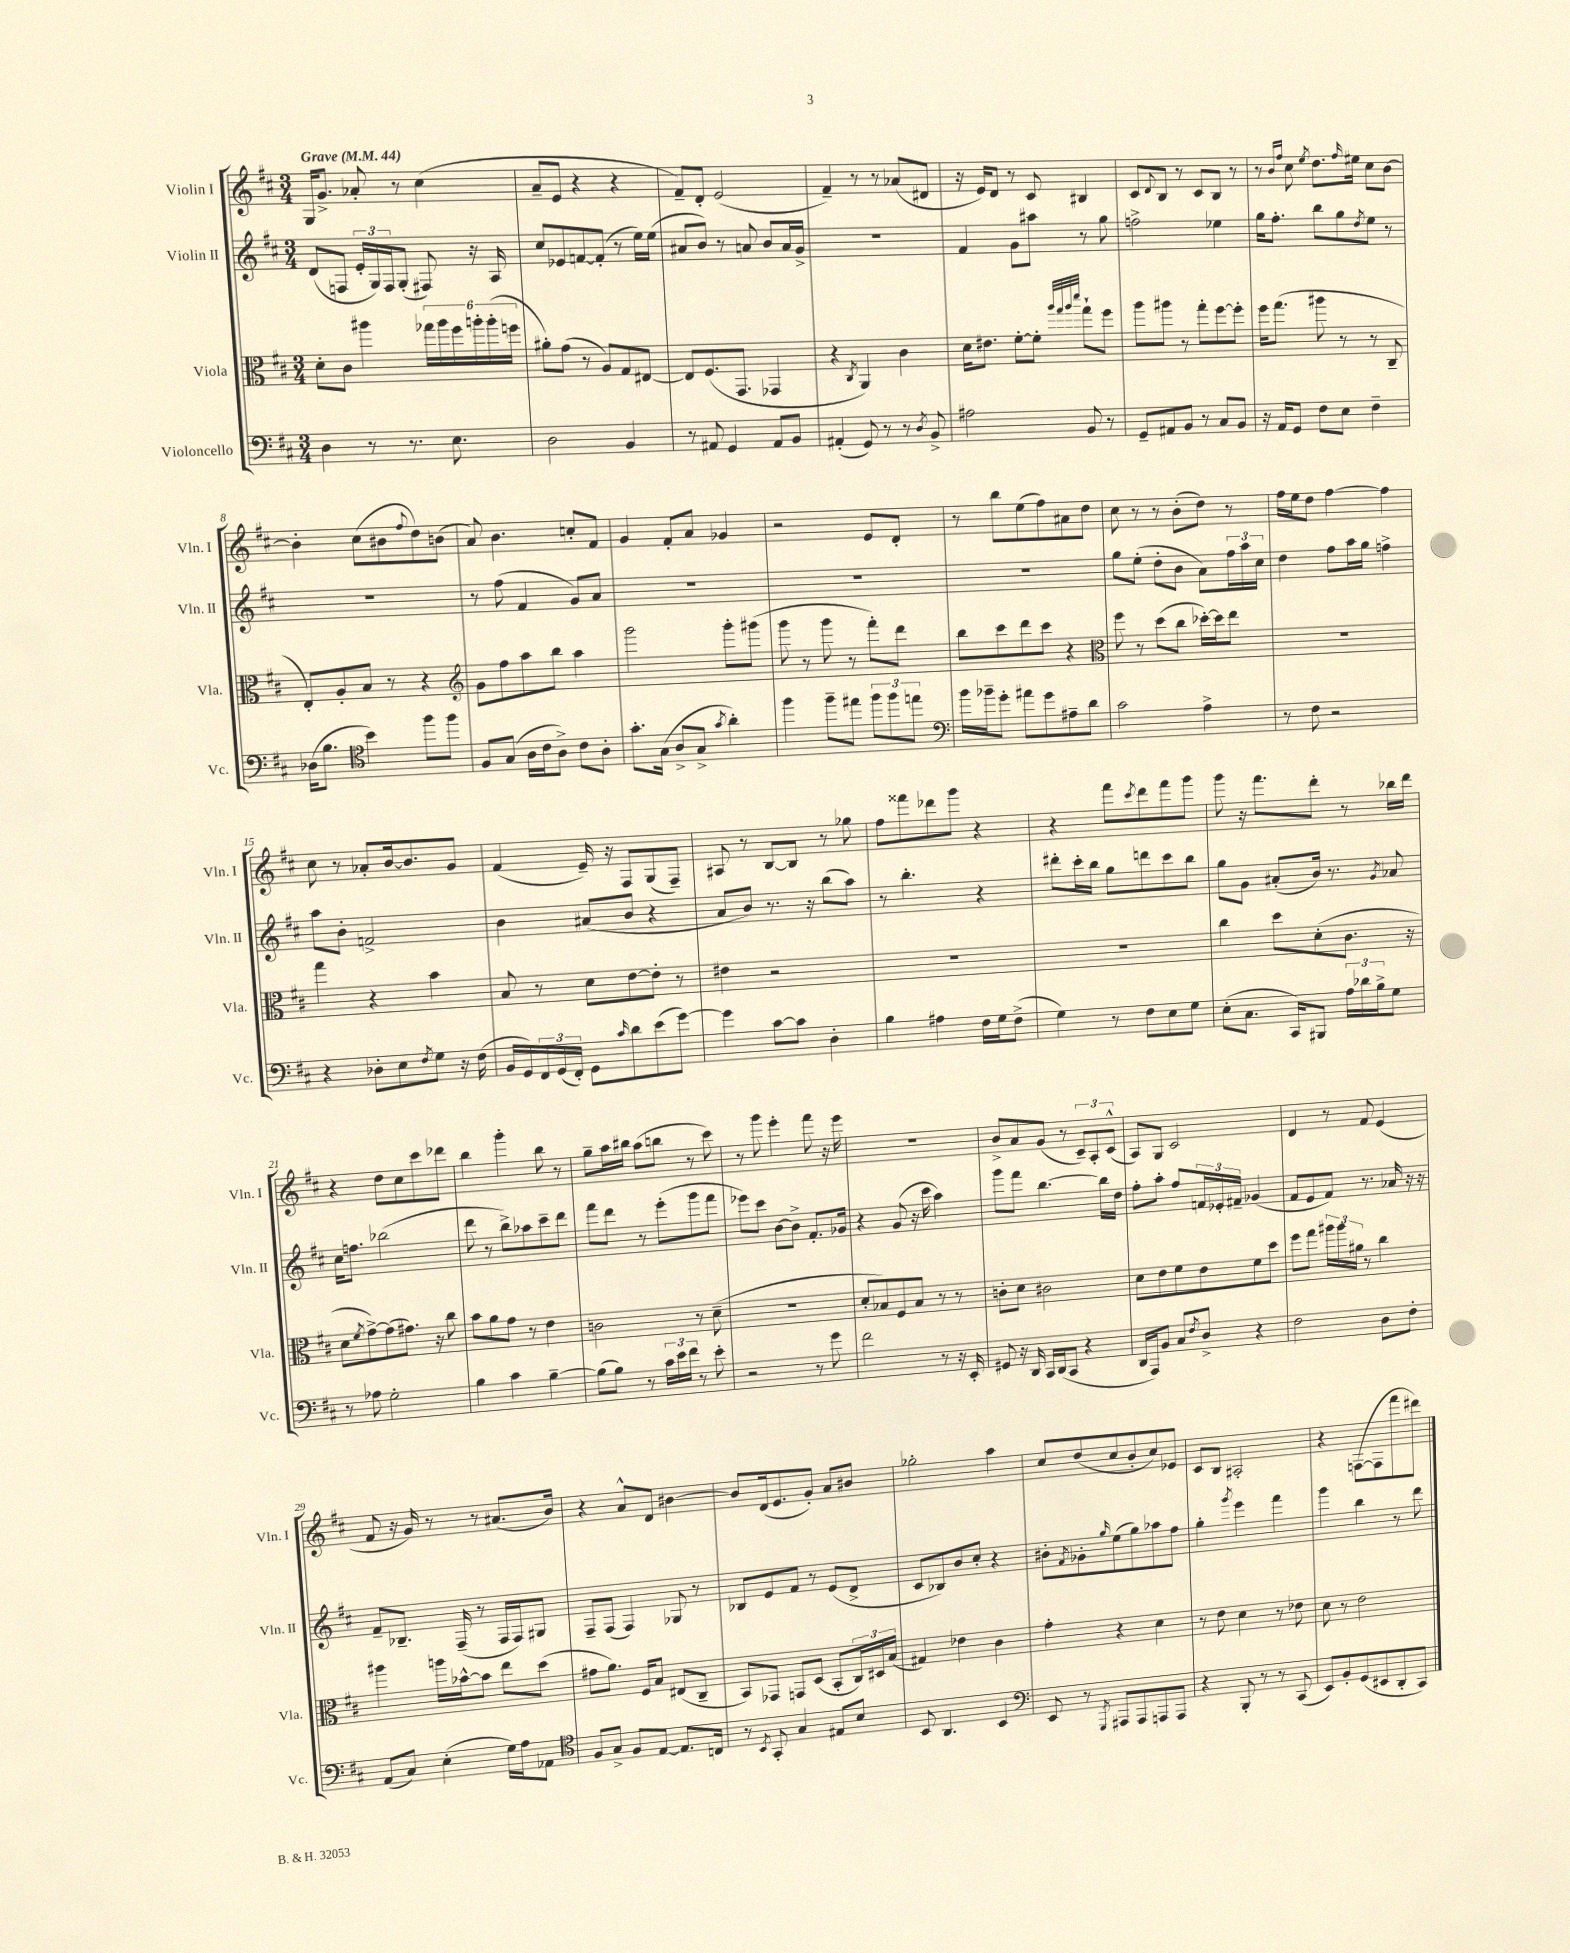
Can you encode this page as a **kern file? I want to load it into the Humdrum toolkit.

**kern	**kern	**kern	**kern
*staff4	*staff3	*staff2	*staff1
*clefF4	*clefC3	*clefG2	*clefG2
*k[f#c#]	*k[f#c#]	*k[f#c#]	*k[f#c#]
*M3/4	*M3/4	*M3/4	*M3/4
*MM44	*MM44	*MM44	*MM44
4D\	8d'\L	(8d/L	16G/LK
.	.	.	8.g^/J
.	8c#\J	8F/J	.
8r	4aa#\	24e'/LL	8a-'/
.	.	24G/)	.
.	.	24F/J	.
8.r	.	(8G'/J	8r
.	24gg-\LL	8F#/)	(4cc#\
.	24aa#\	.	.
8.E\	.	.	.
.	24ff#\	.	.
.	24aa'\	16r	.
.	(24aa'\	.	.
.	.	16A/	.
.	24ff\JJ	.	.
=	=	=	=
2D\	8a#'\L)	8cc#/L	8a~/L
.	(8g\J	8e-/	8e/J
.	8r	[8f/	4r
.	8A/L)	(8f'/]J	.
4BB/	8G/	8r	4r
.	[8E#/J	16ee\LL)	.
.	.	(16ee\JJ	.
=	=	=	=
8r	8E#/]L	8a#/L	8f#~/L)
8AA#/	(8.F#/	8b/J)	8d'/J
4GG/	.	8r	(2e/
.	8.GG/J	.	.
.	.	8a/	.
8AA#/L	4GG-/	8b/L	.
8BB/J	.	16a/L	.
.	.	16g^/JJ	.
=	=	=	=
(4AA#'/	4r	2.r	4f#~/)
.	8qC#/	.	.
8GG/)	4AA/)	.	8r
8r	.	.	8r
8r	4c#\	.	(8a-/L
8qD/	.	.	.
8BB^/	.	.	8d#/J
=	=	=	=
2A#\	16d\LK	4f#/	16r
.	8.e#\J	.	16e/LK)
.	.	.	8d/J
.	[8f#'\L	8g\L	8r
.	8f#'\]J	8aa#\J	8c#/
.	32qqaa/LLL	.	.
.	32qqgg/	.	.
.	32qqaa/	.	.
.	32qqddd/JJJ	.	.
8BB/	8gg`\L	8r	4B#/
8r	8ff#\J	8gg\	.
=	=	=	=
8GG~/L	8aa\L	2ff^\	8c#/L
.	.	.	8qqd/
8AA#/	8aa#\J	.	8B/J
8BB/J	8r	.	8r
8r	8gg'\L	.	8c#/L
8C#/L	[8ff#\	4ee-\	8B/J
8BB/J	8ff#'\]J	.	8r
=	=	=	=
16r	16ff#\LK	16gg\LK	8r
16AA/LK	(8.gg\J	8.ff#'\J	.
.	.	.	16qqb/LL
.	.	.	16qqff#/JJ
8GG/J	.	.	8cc#\
.	.	.	8qee/
8F#\L	8aa#\	8bb\L	8.dd\L
8E\J	8r	8gg\	.
.	.	.	16qqff#/
.	.	.	16ee#\Jk
.	.	8qdd/	.
4F#~\	8r	8ee\J	8cc#\L
.	8C#~/	8r	[8b\J
=	=	=	=
(16D-\LK	8E'/L)	2.r	4b'\]
8.B\J	.	.	.
.	8A'/	.	.
*clefC4	*	*	*
4b\)	8B/J	.	(8cc#\L
.	8r	.	8b#\
.	.	.	8qqff#/
8ff#\L	4r	.	8dd\)
8ff#\J	.	.	(8b\J
=	=	=	=
*	*clefG2	*	*
8F#/L	8g\L	8r	8a/)
(8G/J	8ff#\	(8ff#\	4.b\
16A\LL	8aa\	4f#/	.
16c#\J	.	.	.
8A^\J)	8bb\J	.	.
8c#\L	4aa\	8g/L)	8cc'/L
8A'\J	.	8a/J	8f#/J
=	=	=	=
8.g'\L	2ggg\	2.r	4g/
(16G\Jk	.	.	.
8A^/L	.	.	8f#'/L
8G^/J	.	.	8a/J
8qg/	.	.	.
4a'\)	8ggg'\L	.	4g-/
.	(8ggg#\J	.	.
=	=	=	=
4ff#\	8ggg\	2.r	2r
.	8r	.	.
8ff#~\L	8ggg\	.	.
8ee#\J	8r	.	.
12ff#\L	8fff#'\L)	.	8e/L
12ff#\	.	.	.
.	8ddd\J	.	8d'/J
12ee\J	.	.	.
=	=	=	=
*clefF4	*	*	*
16b\LL	8bb\L	2.r	8r
16b-~\J	.	.	.
8g'\J	8ccc#\	.	8bb\L
8a#\L	8ddd\	.	(8ee\
8g\	8ccc#\J	.	8ff#\)
8A#~\	4r	.	8a#\
8d\J	.	.	8dd\J
=	=	=	=
*	*clefC3	*	*
2c#\	8ff#\	8gg\L	8cc#\
.	8r	(8ee'\J	8r
.	(8dd\L	8dd'\L	8r
.	8cc#\J	8b\J	(8b'\L
4A^\	[16dd-'\LL)	8a\L)	8dd\J)
.	16dd-\]J	.	.
.	8ee\J	24ff#\L	8r
.	.	24aa\	.
.	.	24cc#\JJ	.
=	=	=	=
8r	2.r	4dd\	16ff#\LL
.	.	.	16ee\J
8F#\	.	.	8dd\J
2r	.	8ff#\L	[4ff#\
.	.	16aa\L	.
.	.	16gg\JJ	.
.	.	4ff^\	4ff#\]
=	=	=	=
4r	4gg\	8aa\L	8cc#\
.	.	8b'\J	8r
8D-'\L	4r	2f^/	8a-'/L
8E\	.	.	[16b/k
.	.	.	8.b/]
8qF#/	.	.	.
8G\J	4b\	.	.
16r	.	.	8g/J
(16F#\	.	.	.
=	=	=	=
16BB/LL	8B/	4b\	(4f#/
16GG/)	.	.	.
24FF#/	8r	.	.
(24GG/	.	.	.
24FF#'/JJ)	.	.	.
8GG\L	8d\L	(8a#/L	16e~/)
.	.	.	16r
16qqc#/	.	.	.
8d\	[8e\	8b/J	8F#/L
(8e\	8e'\]J	4r	(8G/
[8g\J)	8r	.	8F#~/J)
=	=	=	=
4g\]	4e#\	8a/L	8A#/
.	.	8b/J)	8r
[8c#\L	2r	8.r	[8B/L
8c#\]J	.	.	8B/]J
.	.	16r	.
4D'\	.	(8bb\L	8r
.	.	8aa\J)	8gg-\
=	=	=	=
4B\	2.r	8r	8ff#\L
.	.	4.bb'\	8fff##\
4A#\	.	.	8ddd-\
.	.	.	8ggg\J
16F#\LL	.	4r	4r
16G\J	.	.	.
(8F#^\J	.	.	.
=	=	=	=
4G\)	2.r	8ddd#'\L	4r
.	.	16ccc#'\L	.
.	.	16bb\JJ	.
8r	.	8gg\L	8fff#\L
.	.	.	8qccc#/
8F#\L	.	8ddd\	8ddd\
8E\	.	8ccc#\	8fff#\
8G\J	.	8bb\J	8ggg\J
=	=	=	=
(8E'\L	4cc#\	8gg\L	8ggg\
8.C#\J	.	8g\J	16r
.	.	.	8.fff#\L
.	8dd\L	(8a#'/L	.
16CC#/LK)	.	.	.
8BBB#/J	(8d'\	16b/Jk)	8ddd'\J
.	.	8.r	.
24A\LL	8.c#\J	.	8r
24d-\	.	.	.
24B^\J	.	.	.
.	.	8qg/	.
8G\J	.	8a-/	16bb-\LL
.	16r	.	16ddd\JJ
=	=	=	=
8r	8d\L	16cc#\LK	4r
.	.	8.ff\J	.
.	8qf#/	.	.
8A-\	[8g^\)	.	.
2G'\	(8g\]	(2bb-\	8dd\L
.	8.g#\J)	.	8cc#\
.	.	.	8ccc#\
.	16r	.	.
.	8cc#\	.	8ddd-\J
=	=	=	=
4B\	8b\L	8ddd\	4bb\
.	8a\	8r	.
4c#\	8g\J	8bb^\L)	4ggg'\
.	8r	8aa-\	.
[4B~\	4e\	8ccc#~\	8bb\
.	.	8ddd\J	8r
=	=	=	=
(8B\]L	2c\	8fff#\L	8gg~\L
8B\J)	.	8ddd\J	16aa\L
.	.	.	16bb#\JJ
8r	.	8r	(8aa\L
24c#\LL	.	(8eee'\L	8bb\J
24e\	.	.	.
24f#\JJ	.	.	.
8r	8r	8ggg\	8r
8e'\	(8d~\	8fff#\J	8ccc#\)
=	=	=	=
2r	2.r	8eee-\L)	8r
.	.	8ccc#\J	8ggg\
.	.	[8b\L	4eee'\
.	.	8b^\]J	.
8r	.	8.f#'/L	8fff#\
8g\	.	.	16r
.	.	16g-/Jk	16eee\
=	=	=	=
2f#\	8d'/L	4r	2.r
.	8B-/)	.	.
.	8F#/	(8g/	.
.	8B-/J	16r	.
.	.	16ccc#\	.
8r	8r	4aa\)	.
16r	8r	.	.
16EE'/	.	.	.
=	=	=	=
8GG#/	8c'\L	8ggg\L	8b^/L
16r	8d\J	8fff#\J	8a/
16DD/	.	.	.
16CC#/LL	2c#\	[4.bb\	(8g/J
(16DD/J	.	.	.
8CC#/J	.	.	8r
4r	.	.	12c#~/L)
.	.	.	12A'/
.	.	16bb\]LL	.
.	.	.	(12c#^^/J
.	.	16dd\JJ	.
=	=	=	=
16DD/LL	8d\L	8ff#'\L	8A/L)
16AAA/J)	.	.	.
8BB/J	8e\	8aa'\J	8G/J
8C#/L	8f#\	8ff#/L	2c#/
8qF#/	.	.	.
8D^/J	8e\	24f/L	.
.	.	24e-'/	.
.	.	24f#~/JJ	.
4r	8f#\	(4g-/	.
.	8dd\J	.	.
=	=	=	=
2F#\	8ff#\L	8f#/L	4d/
.	8gg\J	8e/	.
.	24aa#\LL	8f#/J)	8r
.	24aa#\	.	.
.	24a#\JJ	.	.
.	8r	8.r	8f#/
8D\L	4cc#\	.	(4e/
.	.	16a-/	.
8F#'\J	.	16r	.
.	.	16r	.
=	=	=	=
(8AA/L	4aa#\	8f#~/L	8f#/
8C#/J)	.	8.B-~/J	16r
.	.	.	16g/)
(4E'\	16aa\LL	.	8r
.	[16b-^^\J	(16F#~/	.
.	8b-\]J	8r	8r
16G\LL)	8ee\L	16F#/LL	(8.a#/L
16A\J	.	16F#/J)	.
8AA-\J	(8dd\J	8G#/J	.
.	.	.	16b/Jk)
=	=	=	=
*clefC4	*	*	*
8F#/L	8g#\L	8F#~/L	4r
8G^/J	8.a\J)	(8F#/J	.
8F#/L	.	4F#/)	8a^^/L
.	16F#/LK	.	.
[8E/J	8B/J	.	8d/J
8.E/]L	(8E#/L	8G-/	[4b#\
.	8C#~/J	8r	.
16C/Jk	.	.	.
=	=	=	=
8r	8BB/L)	8B-/L	8b#/]L
8qBB/	.	.	.
8GG'/	8GG-/J	8e/	(16d/k
.	.	.	8.e/
4G/	8GG/L	8f#/J	.
.	(8D/J	8r	8g'/J)
8E#/L	8BB'/L	(8e/L	8a/L
8B/J	24C#/L)	8d^/J	8b#/J
.	24D#/	.	.
.	(24B/JJ	.	.
=	=	=	=
8BB/	4G#/)	8c#/L	2gg-'\
4.AA/	.	8B-/)	.
.	4e-\	8b/	.
.	.	8cc#'/J	.
4BB/	4c#\	4r	4aa\
=	=	=	=
*clefF4	*	*	*
8EE/	4g'\	8b#'\L	8cc#/L
.	.	8qf#/	.
8r	.	8g-'\	(8dd/
8qGGG/	.	16qqgg/	.
8AAA#/L	4r	(8ee\	8cc#/
8AAA#/	.	8gg\)	8b'/
8AAA/	4d\	8aa-\	8cc#/)
8AAA/J	.	8ff#\J	8e-/J
=	=	=	=
4r	8r	4gg'\	8c#/L
.	8e\	.	8B/J
.	.	8qggg/	.
8BBB'/	4d\	4eee\	2A#'/
8r	.	.	.
8r	8r	4fff#\	.
(8CC#/	8e-\	.	.
=	=	=	=
8EE/L)	8d\	4ggg\	4r
8BB'/	8r	.	.
(8GG/	2e\	4bb\	([8F\L
8EE#/	.	.	8F\]
8DD'/	.	8r	8fff#\
8CC#/J)	.	8ddd\	8ddd#\J)
==	==	==	==
*-	*-	*-	*-
